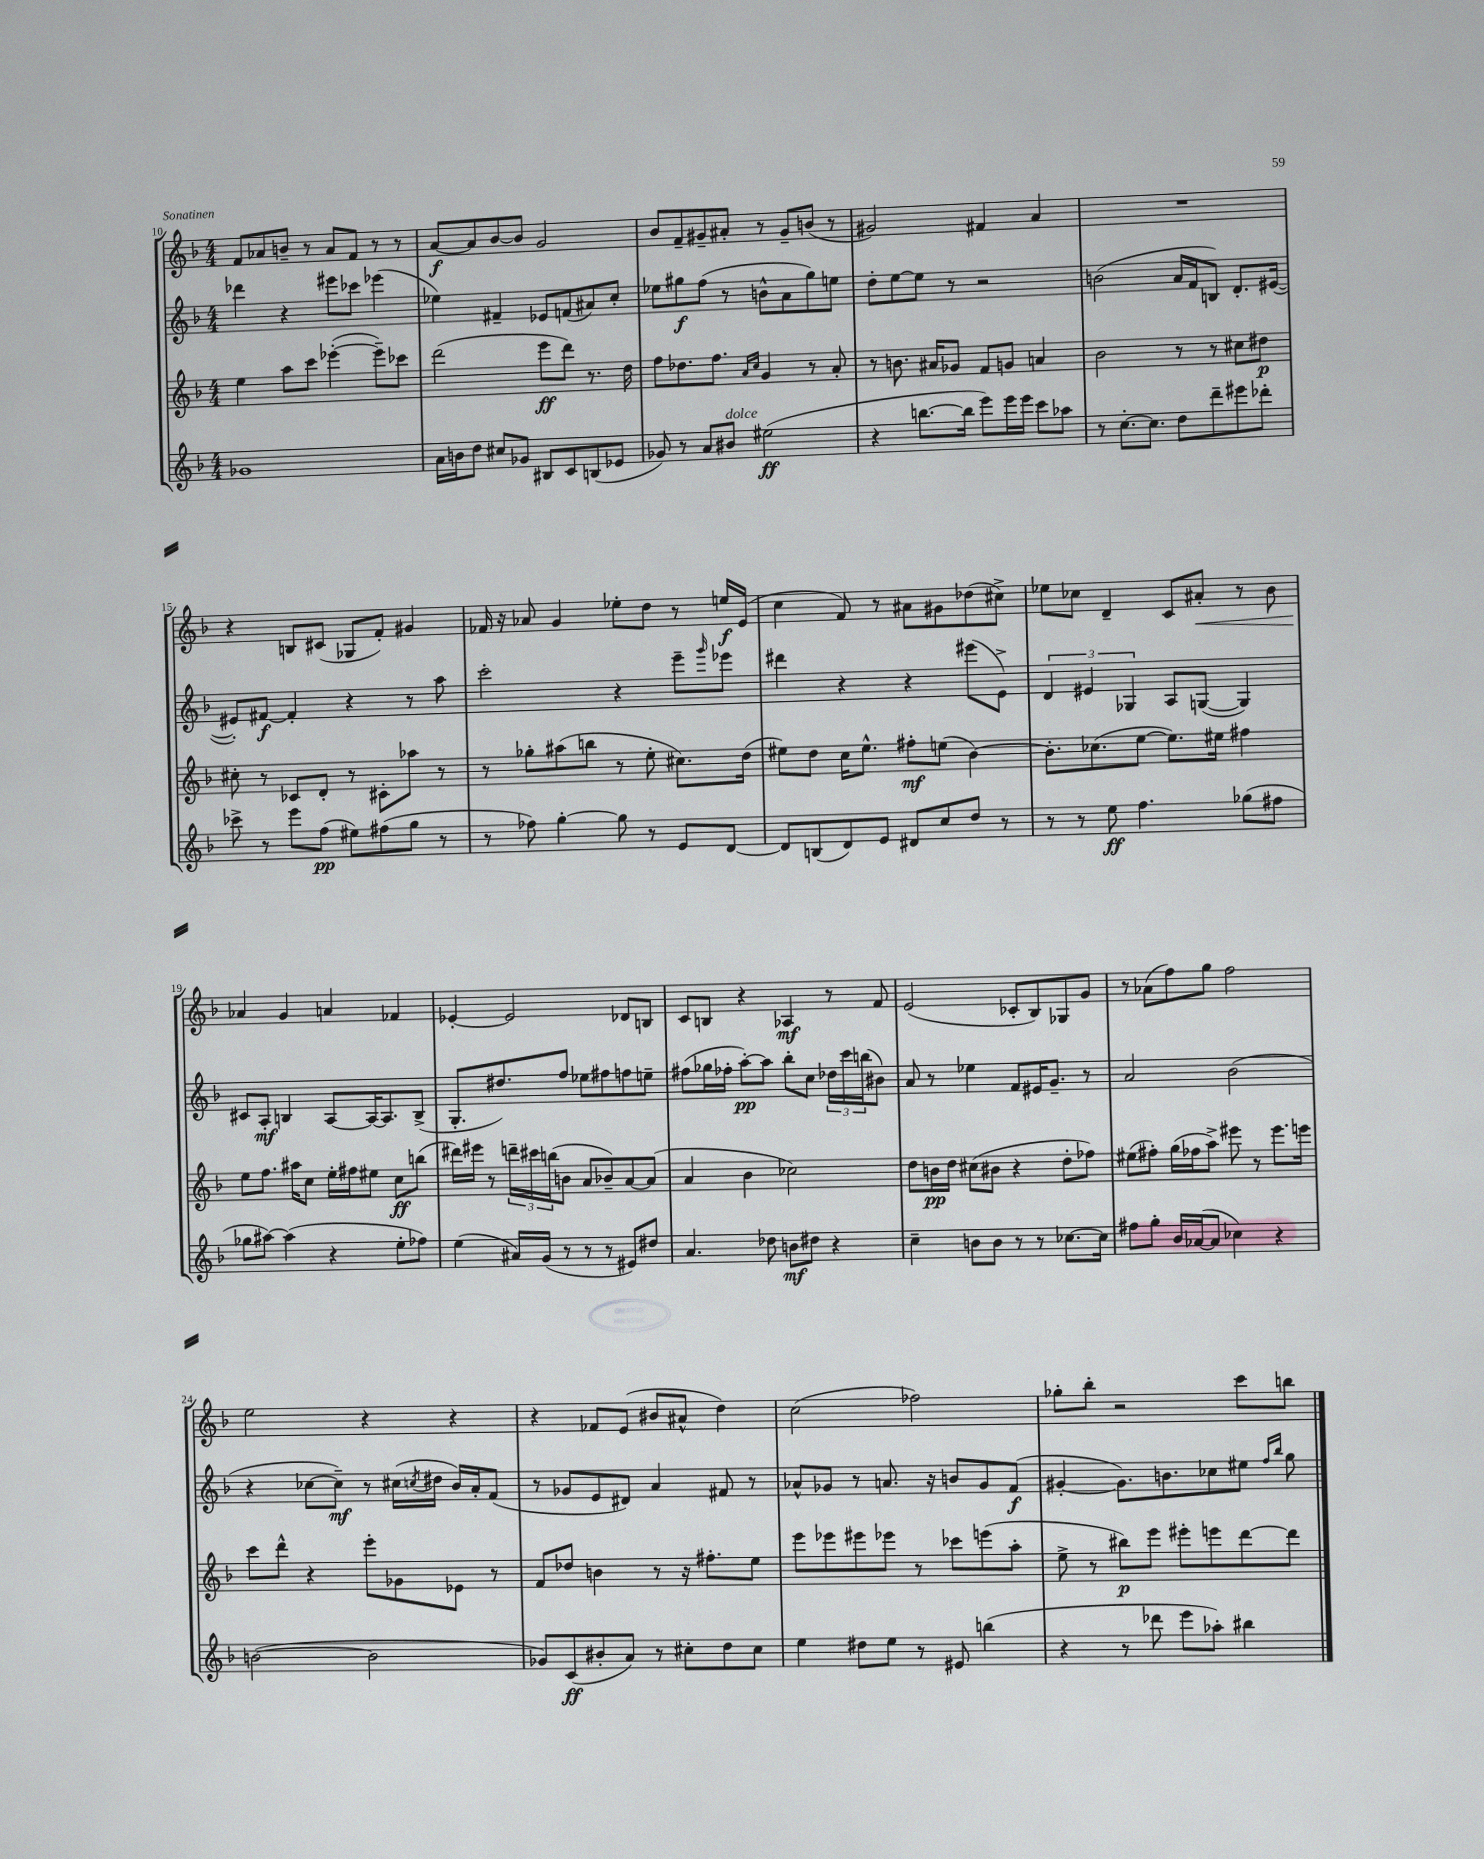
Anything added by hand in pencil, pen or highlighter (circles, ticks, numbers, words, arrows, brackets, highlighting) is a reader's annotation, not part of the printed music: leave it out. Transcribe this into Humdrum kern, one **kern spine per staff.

**kern	**kern	**kern	**kern
*staff4	*staff3	*staff2	*staff1
*clefG2	*clefG2	*clefG2	*clefG2
*k[b-]	*k[b-]	*k[b-]	*k[b-]
*M4/4	*M4/4	*M4/4	*M4/4
1g-	4ee\	4ddd-\	8f/L
.	.	.	8a-/
.	8aa\L	4r	8b~/J
.	8ccc\J	.	8r
.	([4eee-'\	8eee#\L	8a-/L
.	.	8ccc-\J	8f/J
.	8eee-~\]L)	(4eee-\	8r
.	8ccc-\J	.	8r
=	=	=	=
16a\LL	(2ddd\	4ee-\)	[8a/L
16b\J	.	.	.
8dd\J	.	.	8a/]
8cc#/L	.	4f#~/	[8b-/
8g-/J	.	.	8b-/]J
8B#/L	8eee\L	8e-/L	2g/
8c/	8ddd\J)	(8f/	.
(8B/	8.r	8a#/)	.
8e-/J	.	8cc'/J	.
.	16dd\	.	.
=	=	=	=
8g-/)	8ff\L	8ee-\L	8b-/L
8r	8.dd-\	8gg#\	8f~/
8a/L	.	(8ff\J	8g#~/
.	8.ff\J	.	.
8b#/J	.	8r	8a#'/J
.	16qqa/LL	.	.
.	16qqcc/JJ	.	.
(2ee#\	4g/	8b^^\L	8r
.	.	8a\	8g#~/L
.	8r	8gg#\)	(8b/J
.	8a'/	8ee\J	8r
=	=	=	=
4r	8r	8dd'\L	2g#/)
.	8.b\	[8ee\	.
[8.bb\L	.	8ee\]J	.
.	16a#/LK	.	.
.	8g-/J	8r	.
16bb\]Jk	.	.	.
8eee\L)	8f/L	2r	4f#/
16eee\L	8g/J	.	.
16eee\JJ	.	.	.
8ccc\L	4a/	.	4a/
8aa-\J	.	.	.
=	=	=	=
8r	2b-\	(2b\	1r
[8.cc'\L	.	.	.
8.cc\]J	.	.	.
8dd\L	8r	16a/LL	.
.	.	16f/J	.
8ddd~\	8r	8B/J)	.
8eee#\	8cc#\L	8.d'/L	.
8ddd-'\J	8dd#\J	.	.
.	.	([16e#/Jk	.
=	=	=	=
8ccc-^\	8cc#'\	8e#'/]L)	4r
8r	8r	[8f#/J	.
8eee\L	8c-/L	4f#'/]	8B/L
(8ff\J	8d'/J	.	(8c#/J
8ee#\L)	8r	4r	8G-/L
(8ff#\	8c#'\L	.	8f'/J)
8gg\J	8aa-\J	8r	4g#/
8r	8r	8aa\	.
=	=	=	=
8r	8r	2ccc'\	16f-/
.	.	.	16r
8ff-\)	8gg-'\L	.	8a-/
[4gg'\	(8aa#\	.	4g/
.	8bb\J	.	.
8gg\]	8r	4r	8ee-'\L
8r	8ee'\	.	8dd\J
8e/L	8.cc#\L)	8eee~\L	8r
.	.	16qqggg/	.
[8d/J	.	8eee-\J	16ee/LL
.	(16dd\Jk	.	(16e/JJ
=	=	=	=
8d/]L	8ee#\L)	4ddd#\	4cc\
(8B/	8dd\J	.	.
8d/)	16cc\LK	4r	8f/)
.	8.ee#^^\J	.	.
8e/J	.	.	8r
8d#/L	8ff#'\L	4r	8a#\L
8cc/	(8ee\J	.	8g#\
8dd/J	[4b-\)	(8eee#\L	(8dd-\
8r	.	8e^\J)	8cc#^\J)
=	=	=	=
8r	8.b-'\]L	6d/	8ee-\L
8r	.	.	8cc-\J
.	.	6e#/	.
.	(8.cc-\	.	.
8ee\	.	.	4d~/
.	.	6G-/	.
4.ff\	[8ee\J	.	.
.	8.ee\]L)	8A/L	8c/L
.	.	([8G/J	8a#'/J
.	16ee#\Jk	.	.
(8gg-\L	4ff#\	4G/])	8r
8ff#\J	.	.	8b-\
=	=	=	=
8gg-\L	8ee\L	8c#/L	4a-/
[8aa#\J)	8.ff\J	8A'/J	.
(4aa#\]	.	4B/	4g/
.	16aa#\LK	.	.
.	8cc\J	.	.
4r	16ee'\LL	[8A/L	4a/
.	16ff#\J	.	.
.	8ee#\J	16A/_K	.
.	.	8.A/]	.
8ee'\L	8cc\L	.	4f-/
8ff-\J)	(8bb\J	(8B^/J	.
=	=	=	=
(4ee\	16ddd#\LL)	8.G'/L	[4e-'/
.	16eee#\JJ	.	.
.	8r	.	.
.	.	8.dd#/)	.
16a#/LL)	24ddd~\LL	.	2e-/]
.	24ccc#\	.	.
(16g/JJ	.	.	.
.	(24bb\J	.	.
8r	8b\J	8ff/J	.
8r	8a/L	8ee-\L	.
8r	8b-~/)	8ff#\	.
8e#/L)	[8a/	8ff\	8d-/L
8dd#/J	(8a/]J	8ee~\J	8B/J
=	=	=	=
4.a/	4a/	(8ff#\L	8c/L
.	.	16gg-\L	8B/J
.	.	16ff-'\JJ	.
.	4b-\	[8aa'\L)	4r
8dd-\	.	8aa\]J	.
8b\L	2cc-\)	8bb-'\L	4A-/
8dd#\J	.	8cc\J	.
4r	.	24dd-\LL	8r
.	.	24ccc\	.
.	.	(24bb\J	.
.	.	8b#\J)	8f/
=	=	=	=
4cc~\	8dd\L	8a/	(2e/
.	16b\L	8r	.
.	16dd\JJ	.	.
8b\L	(8cc#\L	4ee-\	.
8b\J	8b#\J	.	.
8r	4r	8f/L	8c-'/L
8r	.	16e#/K	8B-/)
.	.	8.g~/J	.
[8.cc-\L	8dd'\L	.	8G-/
.	8ff-\J)	8r	8g/J
16cc-\]Jk	.	.	.
=	=	=	=
8ff#\L	(8ee#\L	2a/	8r
8gg'\J	8ff#'\J)	.	(8a-\L
16b-/LL	(16gg\LL	.	8ff\)
([16a-/J	16ff-\J	.	.
8a-/]J	8aa^\J)	.	8gg\J
4cc-\)	8eee#\	(2b-\	2ff\
.	8r	.	.
4r	8.eee#\L	.	.
.	16eee\Jk	.	.
=	=	=	=
([2b\	8ccc\L	4r	2ee\
.	8ddd^^\J	.	.
.	4r	[8cc-\L	.
.	.	8cc-~\]J)	.
2b\]	8eee'\L	8r	4r
.	8g-\	(16cc#\LL	.
.	.	8qcc/	.
.	.	16dd#\JJ	.
.	8e-\J	16b-/LL)	4r
.	.	16a'/J	.
.	8r	(8f/J	.
=	=	=	=
8g-/L)	8f/L	8r	4r
(8c/	8dd-/J	8g-/L	.
8b#'/	4b\	8e/	8f-/L
8a/J)	.	8d#/J)	(8e/J
8r	8r	4a/	8b#/L
8cc#'\L	16r	.	8a#^^/J
.	8.ff#'\L	.	.
8dd\	.	8f#/	4dd\)
8cc#\J	8ee\J	8r	.
=	=	=	=
4ee\	8eee\L	8a-^^/L	(2cc\
.	8eee-\	8g-/J	.
8dd#\L	8eee#\	8r	.
8ee\J	8eee-\J	8.a/	.
8r	8r	.	2ff-\)
.	.	16r	.
8e#/	8ccc-\L	8b/L	.
(4bb\	(8eee\	8g-/	.
.	8aa'\J	(8f/J	.
=	=	=	=
4r	8ee^\	[4g#'/	8gg-'\L
.	8r	.	8bb-'\J
8r	8bb#\L)	8.g#\]L)	2r
8ddd-\	8eee\J	.	.
.	.	8.b\	.
8eee\L	8eee#'\L	.	.
8aa-'\J)	8eee\	8cc-\	.
4bb#\	[8ddd\	8ee#\J	8ccc\L
.	.	16qqff/LL	.
.	.	16qqbb-/JJ	.
.	8ddd\]J	8gg\	8bb\J
==	==	==	==
*-	*-	*-	*-
